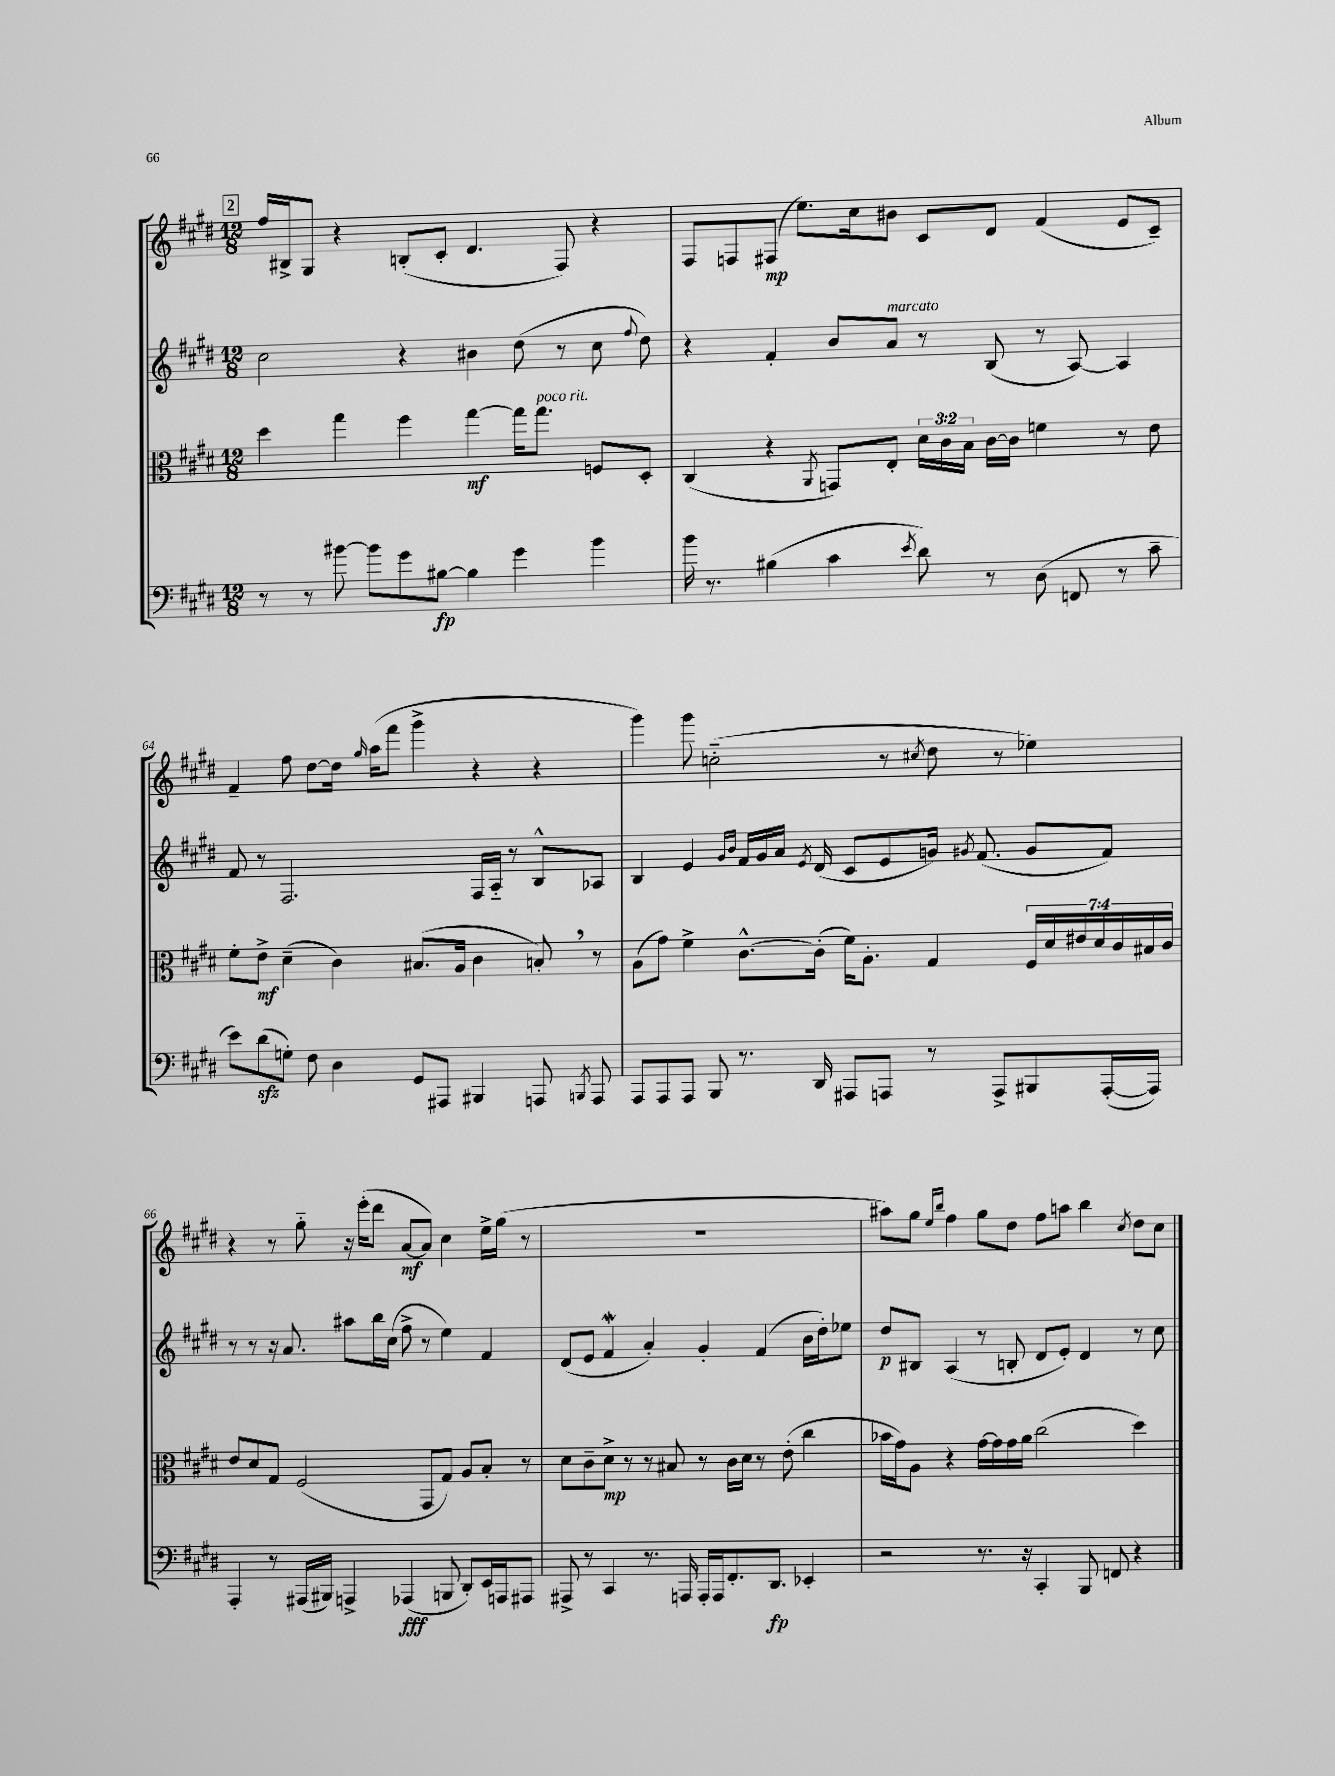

**kern	**kern	**kern	**kern
*staff4	*staff3	*staff2	*staff1
*clefF4	*clefC3	*clefG2	*clefG2
*k[f#c#g#d#]	*k[f#c#g#d#]	*k[f#c#g#d#]	*k[f#c#g#d#]
*M12/8	*M12/8	*M12/8	*M12/8
8r	4dd#	2cc#	16ff#
.	.	.	16B#^
8r	.	.	8G#
[8b#	4gg#	.	4r
8b#]	.	.	.
8g#	4ff#	4r	(8B'
[8B#	.	.	8c#'
4B#]	[4gg#	4b#	4.d#
4g#	16gg#]	(8dd#	.
.	8.gg#	.	.
.	.	8r	8F#)
4b#	8F	8cc#	4r
.	.	8qqff#	.
.	8D#'	8dd#)	.
=	=	=	=
16b	(4C#	4r	8F#
8.r	.	.	.
.	.	.	8F
(4B#	4r	4f#'	(8F#
.	.	.	8.ee)
.	8qAA	.	.
4c#	8GG)	8b	.
.	.	.	16cc#
.	8E'	8a	8b#
8qe	.	.	.
8d#)	24d#	8r	8c#
.	24c#	.	.
.	24B	.	.
8r	[16c#	(8B	8d#
.	16c#]	.	.
(8D#	4f	8r	(4f#
8FF	.	[8A)	.
8r	8r	4A]	8e
8c#~	8e	.	8c#~)
=	=	=	=
8e)	8f#'	8f#	4f#~
(8d#	8e^	8r	.
8G')	(4d#~	2.F#	8ff#
8F#	.	.	[8dd#
4D#	4c#)	.	16dd#]
.	.	.	16qqgg#
.	.	.	(16aa
.	.	.	8fff#
8GG#	(8.B#	.	4ggg#^
8AAA#	.	.	.
.	16A	.	.
4BBB#	4c#	16F#	4r
.	.	16A'~	.
.	.	8r	.
8AAA	8B')	8B^^	4r
8qBBB	.	.	.
8AAA	8r	8A-	.
=	=	=	=
8AAA	(8A	4B	4ggg#)
8AAA	8g#)	.	.
8AAA	4f#^	4e	8ggg#
8BBB	.	.	(2cc'~
.	.	16qqg#	.
.	.	16qqb	.
8.r	[8.c#^^	16f#	.
.	.	16g#	.
.	.	16a	.
.	.	8qe	.
16DD#	(16c#']	(16d#	.
8AAA#	16f#)	8c#	.
.	8.A'	.	.
8AAA	.	8e	8r
.	.	.	8qcc#
8r	4G#	16g)	8dd#
.	.	8qg#	.
.	.	(8.f#	.
8AAA^	.	.	8r
8BBB#	28F#	8g#	4ee-)
.	28d#	.	.
.	28e#	.	.
.	28d#	.	.
([16AAA'	.	8f#)	.
.	28c#	.	.
.	28B#	.	.
16AAA])	.	.	.
.	28c#	.	.
=	=	=	=
4AAA'	8e	8r	4r
.	8d#	8r	.
8r	8G#	16r	8r
.	.	8.a	.
(16AAA#	(2F#	.	8gg#'~
16BBB#)	.	.	.
4AAA^	.	8aa#	16r
.	.	.	(16eee'
.	.	16bb	8ddd#
.	.	(16cc#	.
(4AAA-	.	8ff#^	[8a
.	8GG#	8r	8a])
8BBB	8G#)	4ee)	4cc#
8DD#')	8A	.	.
16EE	8B'	4f#	16ee^
16AAA	.	.	(16gg#
8AAA#	8r	.	8r
=	=	=	=
8AAA#^	8d#	(8d#	1.r
8r	8c#~	8e	.
4CC#	8d#^	4f#	.
.	8r	.	.
8.r	8r	4a')	.
.	8B#	.	.
16AAA	.	.	.
16AAA'	8r	4g#'	.
16AAA	.	.	.
8.FF#'	16c#	.	.
.	16d#	.	.
.	8r	(4f#	.
8.DD#	.	.	.
.	(8e'	.	.
4EE-'	4cc#	16b	.
.	.	16dd#')	.
.	.	8ee-	.
=	=	=	=
2r	16b-	8dd#	8aa#)
.	16g#)	.	.
.	8A	8B#	8gg#
.	.	.	16qqee
.	.	.	16qqbb
.	4r	(4A	4ff#
8.r	[16g#	8r	8gg#
.	16g#]	.	.
.	16g#	8B'	8dd#
16r	16a	.	.
4CC#'	(2cc#	8d#	8ff#
.	.	8e')	8aa
8BBB	.	4d#	4bb
8FF	.	.	.
.	.	.	8qcc#
4r	4dd#)	8r	8dd#
.	.	8cc#	8cc#
==	==	==	==
*-	*-	*-	*-
